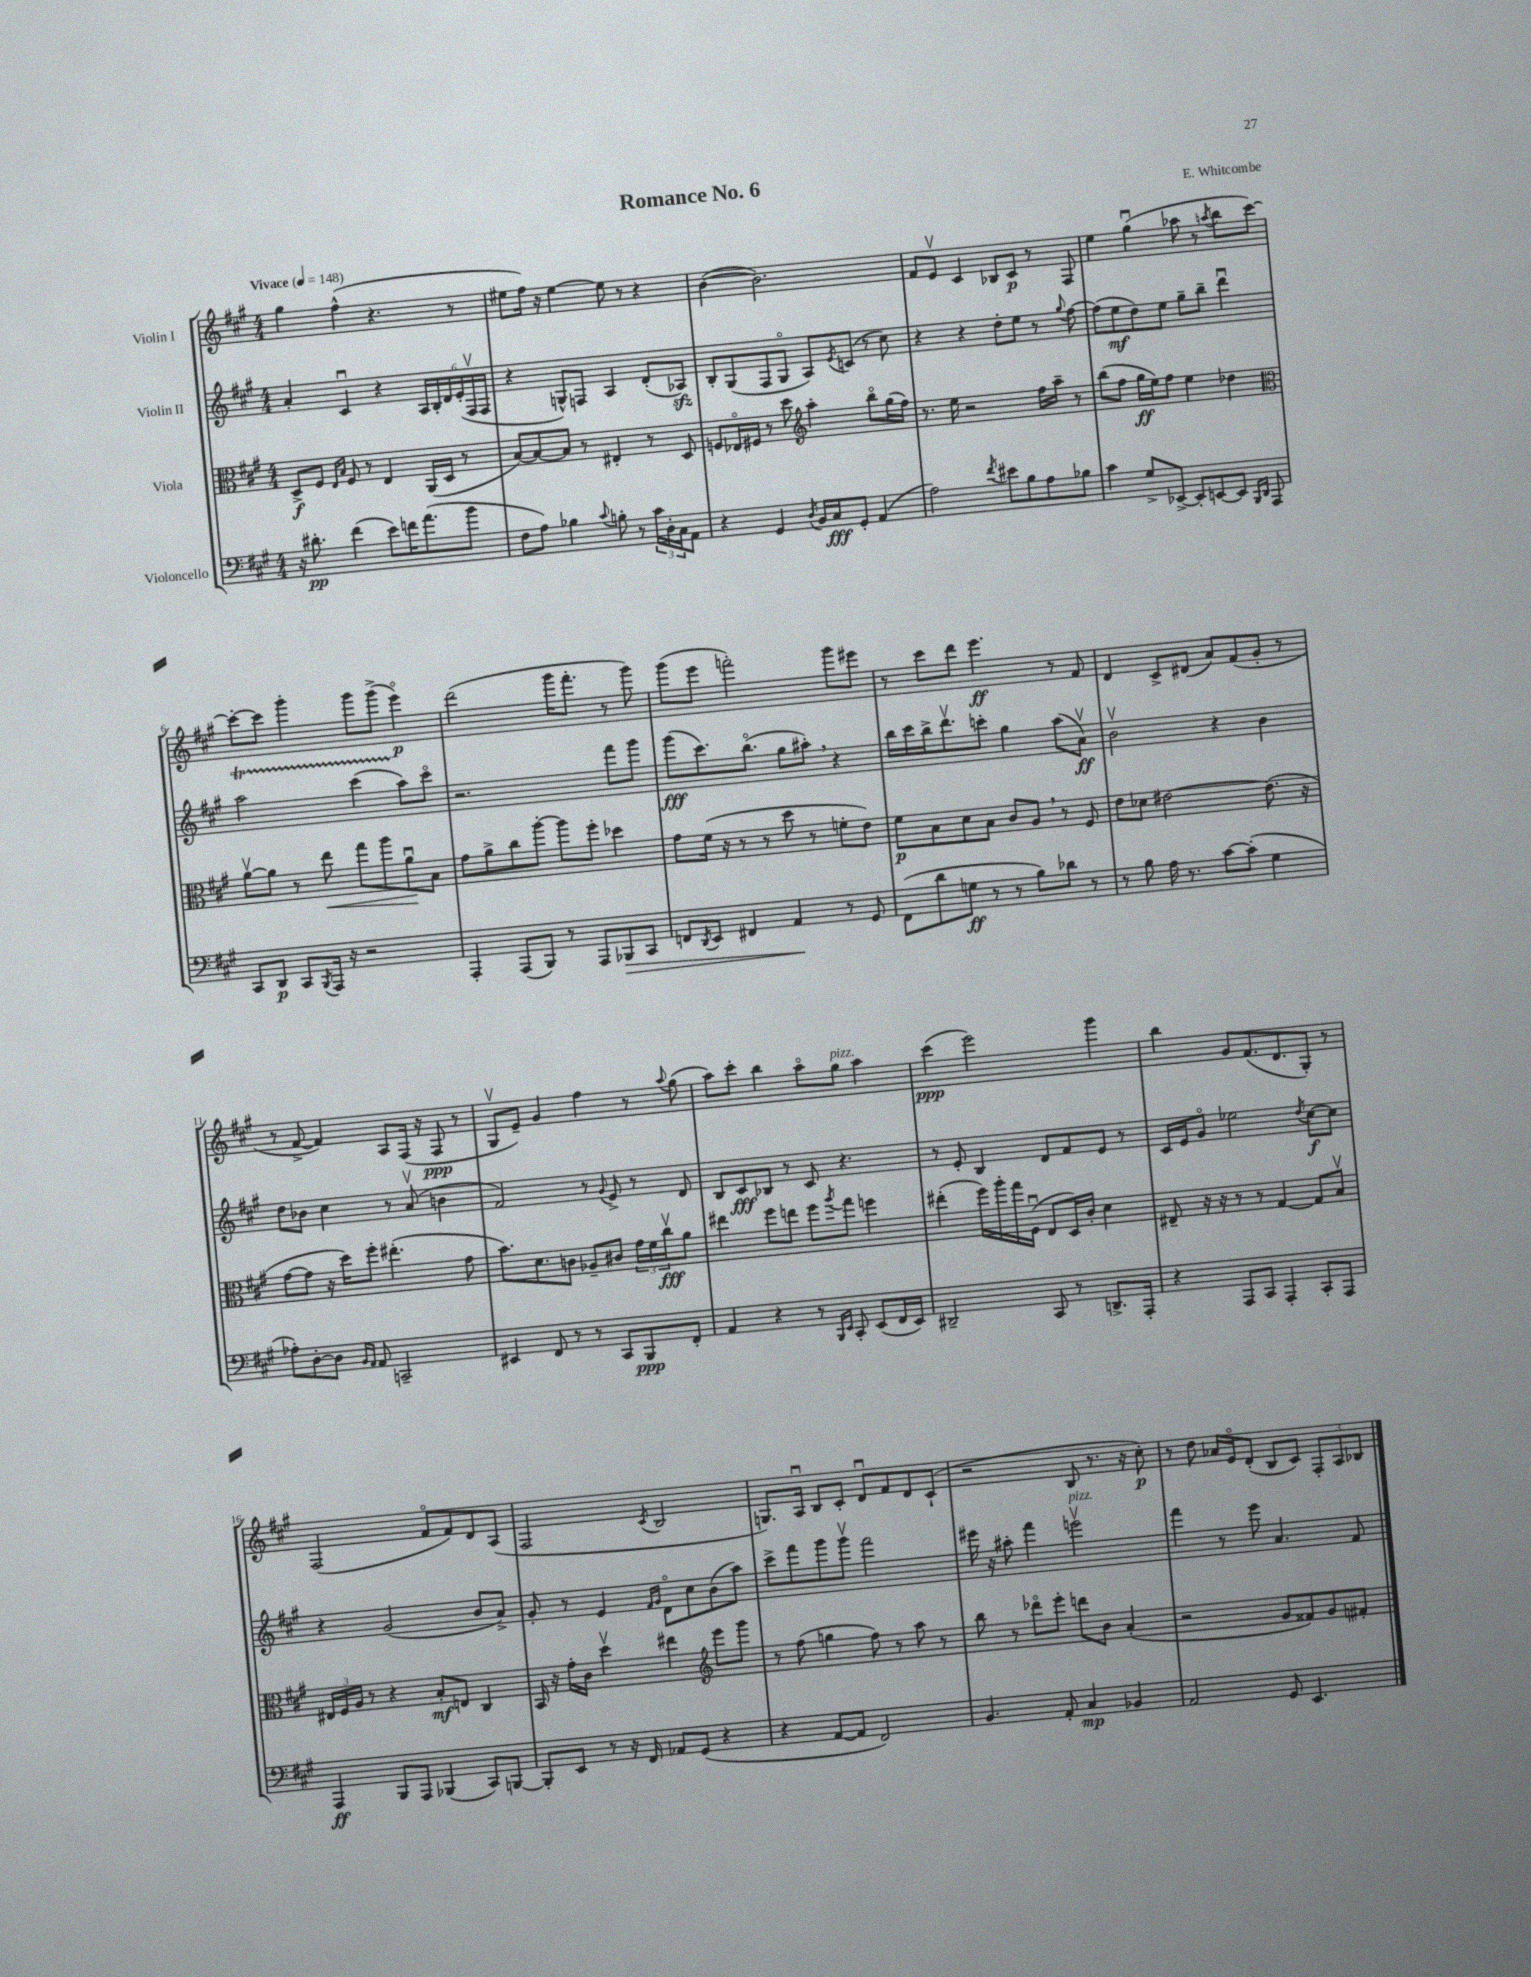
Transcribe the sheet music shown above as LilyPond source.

\header { title = "Romance No. 6" composer = "E. Whitcombe" }
<<
\new StaffGroup <<
\new Staff = "s0" \with { instrumentName = "Violin I" } {
    \clef treble \key a \major \numericTimeSignature \time 4/4 \tempo "Vivace" 4 = 148
    gis''4 fis''4-^( r4. r8 |
    eis''8 fis''16) r16 eis''4~ eis''8 r8 r4 |
    b'4~( b'2.) |
    fis'8 e'8\upbow cis'4 bes8 cis'8\p r8 fis8 |
    e''4 gis''4\downbow( aes''8 r8 \acciaccatura { a''8 } b''8 cis'''8~) |
    cis'''8~-. cis'''8 gis'''4-. gis'''8 gis'''8->( e'''4\flageolet\p) |
    d'''2( gis'''16 fis'''8.-. r8 gis'''8) |
    gis'''8( e'''8 f'''2-.) gis'''8 eis'''8 |
    r8 cis'''8 d'''8 e'''4.\ff r8 fis'8 |
    d'4 cis'8-> dis'8( a'8) fis'8( gis'8-. r8 |
    r8 fis'8~-> fis'4) a8 fis16( r16 fis8\ppp r8 |
    gis8\upbow e'8--) gis'4 fis''4 r8 \appoggiatura { a''8 } gis''8( |
    a''8) cis'''8-. b''4 a''8\flageolet gis''8^\markup { \italic "pizz." } a''4 |
    cis'''4\ppp( e'''2) gis'''4 |
    b''4 gis'8 fis'8.( d'8. gis8-.) r8 |
    fis2( fis'8\flageolet fis'8) d'8 a8( |
    fis2 \acciaccatura { cis'8 } b2 |
    g8.) a16\downbow b8 cis'8-. d'8\downbow fis'8 d'8 cis'8-!( |
    r2 b8 r8. r16 cis''8-.\p) |
    r8 d''8 aes'16 e'16\flageolet d'8-.( b8 cis'8) \tuplet 3/2 { fis8-. a8 bes8 } \bar "|." |
}
\new Staff = "s1" \with { instrumentName = "Violin II" } {
    \clef treble \key a \major \numericTimeSignature \time 4/4
    a'4-. cis'4\downbow r4 \tuplet 6/4 { a16 b16-. d'16 e'16-.( fis16\upbow fis16 } |
    r4 g8-^) f8 a4 d'8-.( aes8\sfz) |
    b8-. gis8( fis8 gis8\flageolet a8) \acciaccatura { e'8 } c'8( r8 cis''8) |
    r4 r4 d''8-. e''8 r8 \appoggiatura { gis''8 } fis''8~ |
    fis''8( e''8\mf d''8) e''8 gis''8-- b''8-- d'''4\downbow |
    a''2\startTrillSpan cis'''4( a''8\stopTrillSpan) cis'''8\flageolet |
    r2. fis'''8 gis'''8 |
    gis'''8\fff( cis'''8.) b''8.\flageolet( gis''8 ais''8-.) \breathe r4 |
    b''16 cis'''16 b''16-> d'''8.\upbow c'''8-. gis''4 a''8( a'8\upbow\ff) |
    b'2\upbow r4 b'4 |
    d''8 bes'8 cis''4 r8 a'8\upbow( b'4 |
    fis'2) r8 \appoggiatura { gis'8 } e'8-> r8 d'8 |
    b8 cis'8\fff bes8 r8 cis'8 r4. |
    r8 e'8-. b4 d'8 fis'8 e'8 r8 |
    cis'16 e'16 gis'8\flageolet ees''2 \acciaccatura { d''8 } cis''8~\f cis''8 |
    r4 gis'2( b'8 a'8->) |
    gis'8-. r8 e'4 \grace { fis'16 gis'16 } d'8\flageolet cis''8 b'8( a''8) |
    cis'''8-> fis'''8 gis'''8 gis'''8\upbow fis'''2 |
    eis'''16 r16 ais''8-. fis'''4 e'''2\upbow^\markup { \italic "pizz." } |
    fis'''4 r8 e'''8 a'4. fis'8 \bar "|." |
}
\new Staff = "s2" \with { instrumentName = "Viola" } {
    \clef alto \key a \major \numericTimeSignature \time 4/4
    d8->\f fis8 \grace { e16 b16 } fis8 r8 e4 a,16( d16 r8 |
    b8~) b8~ b8 r8 eis4-. r8 d8 |
    f8 ees16\flageolet fis16 r8 d''8 \clef treble a''4-. b''8\flageolet gis''16( fis''16) |
    r8. e''16 r2 fis''16 a''16-- r8 |
    b''8( fis''8 gis''16\ff e''16) fis''8 e''4 des''4 |
    \clef alto a'8~\upbow a'8 r8 e''8\< gis''8 a''8 a'8\downbow\! b8 |
    gis'8 a'8-> cis''8 a''8~-. a''8 fis''8-. des''4 |
    gis'8 fis'16( r16 r8 r8 d''8 r8 f'8-. e'8) |
    fis'8\p b8 d'8 b8 cis'8 a8 \breathe r8 fis8 |
    e'8 des'8 eis'2~ eis'8.( r16 |
    gis'8~ gis'8 r16 d''16) fis''8-. eis''4.-.( gis'8 |
    b'8.) d'8. c'8 aes8-- cis'8 \tuplet 3/2 { gis'16 fis'16 cis''16\upbow\fff } a'8 |
    eis''4 fis''8 e''8 fis''8 \acciaccatura { a''8 } gis''8 f''4 |
    eis''4-.( fis''16) a''16-. gis''16 fis16\downbow( e8 d16) cis'16-. d'4 |
    eis8-- r16 r16 r8 r8 gis4~ gis8 b8\upbow |
    \tuplet 3/2 { eis16 fis16 a16 } r8 r4 b8-.\mf e8 cis4 |
    b,16 r16 gis'16-. cis'16 d''4\upbow eis''4 \clef treble e'''8 gis'''8 |
    r8 fis''8( g''4 fis''8) r8 a''8 r8 |
    b''8 r8 des'''8\flageolet e'''8-. d'''8 b'8 a'4-.( |
    r2 gis'8 fisis'8) gis'8 fis'8-. \bar "|." |
}
\new Staff = "s3" \with { instrumentName = "Violoncello" } {
    \clef bass \key a \major \numericTimeSignature \time 4/4
    r16 dis'8.-.\pp fis'4( e'8) f'16 a'8.( b'8 |
    fis8 a8) bes4 \appoggiatura { cis'8 } b8-. r8 \tuplet 3/2 { cis'16 d16-. cis16 } a,8 |
    r4 gis,4 \acciaccatura { d8 } b,16 cis16\fff gis,8-. a,4( |
    a2) \acciaccatura { fis'8 } eis'8 b8 a8 bes8 |
    cis'4 gis8-> ees,8~-> ees,8-. e,8~ e,8 \grace { b,,16 d,16 } a,,8 |
    cis,8 d,8\p cis,8 \acciaccatura { b,,8 } a,,16 r16 r2 |
    a,,4-. a,,8( b,,8) r8 a,,8 bes,,8\> cis,8 |
    f,8 \acciaccatura { d,8 } e,8 fis,4 a,4\! r8 gis,8 |
    fis,8( d'8 g8\ff r8 r8 b8) des'8 r8 |
    r8 b8 a16 r8. cis'8~ cis'8-.( gis4 |
    aes8-.) d8~-. d8 \grace { b,16 a,16 } a,8 c,2-- |
    eis,4 fis,8 r8 r8 cis,8 b,,8\ppp fis,8-. |
    a,4 r4 r8 \grace { b,,16 e,16 } cis,8-. e,8( fis,16 e,16) |
    dis,2-- cis,8 r8 d,8.-> a,,16-. |
    r4 a,,8 cis,8 a,,4-. cis,8-. a,,8 |
    a,,4\ff b,,8 a,,8 bes,,4( cis,8) b,,8~ |
    b,,8-. e,8 r8 r16 fis,16 aes,8 gis,8( r4 |
    r4 a,8~ a,8 fis,2) |
    b,4. a,8-. cis4\mp bes,4 |
    a,2 gis,8 e,4. \bar "|." |
}
>>
>>
